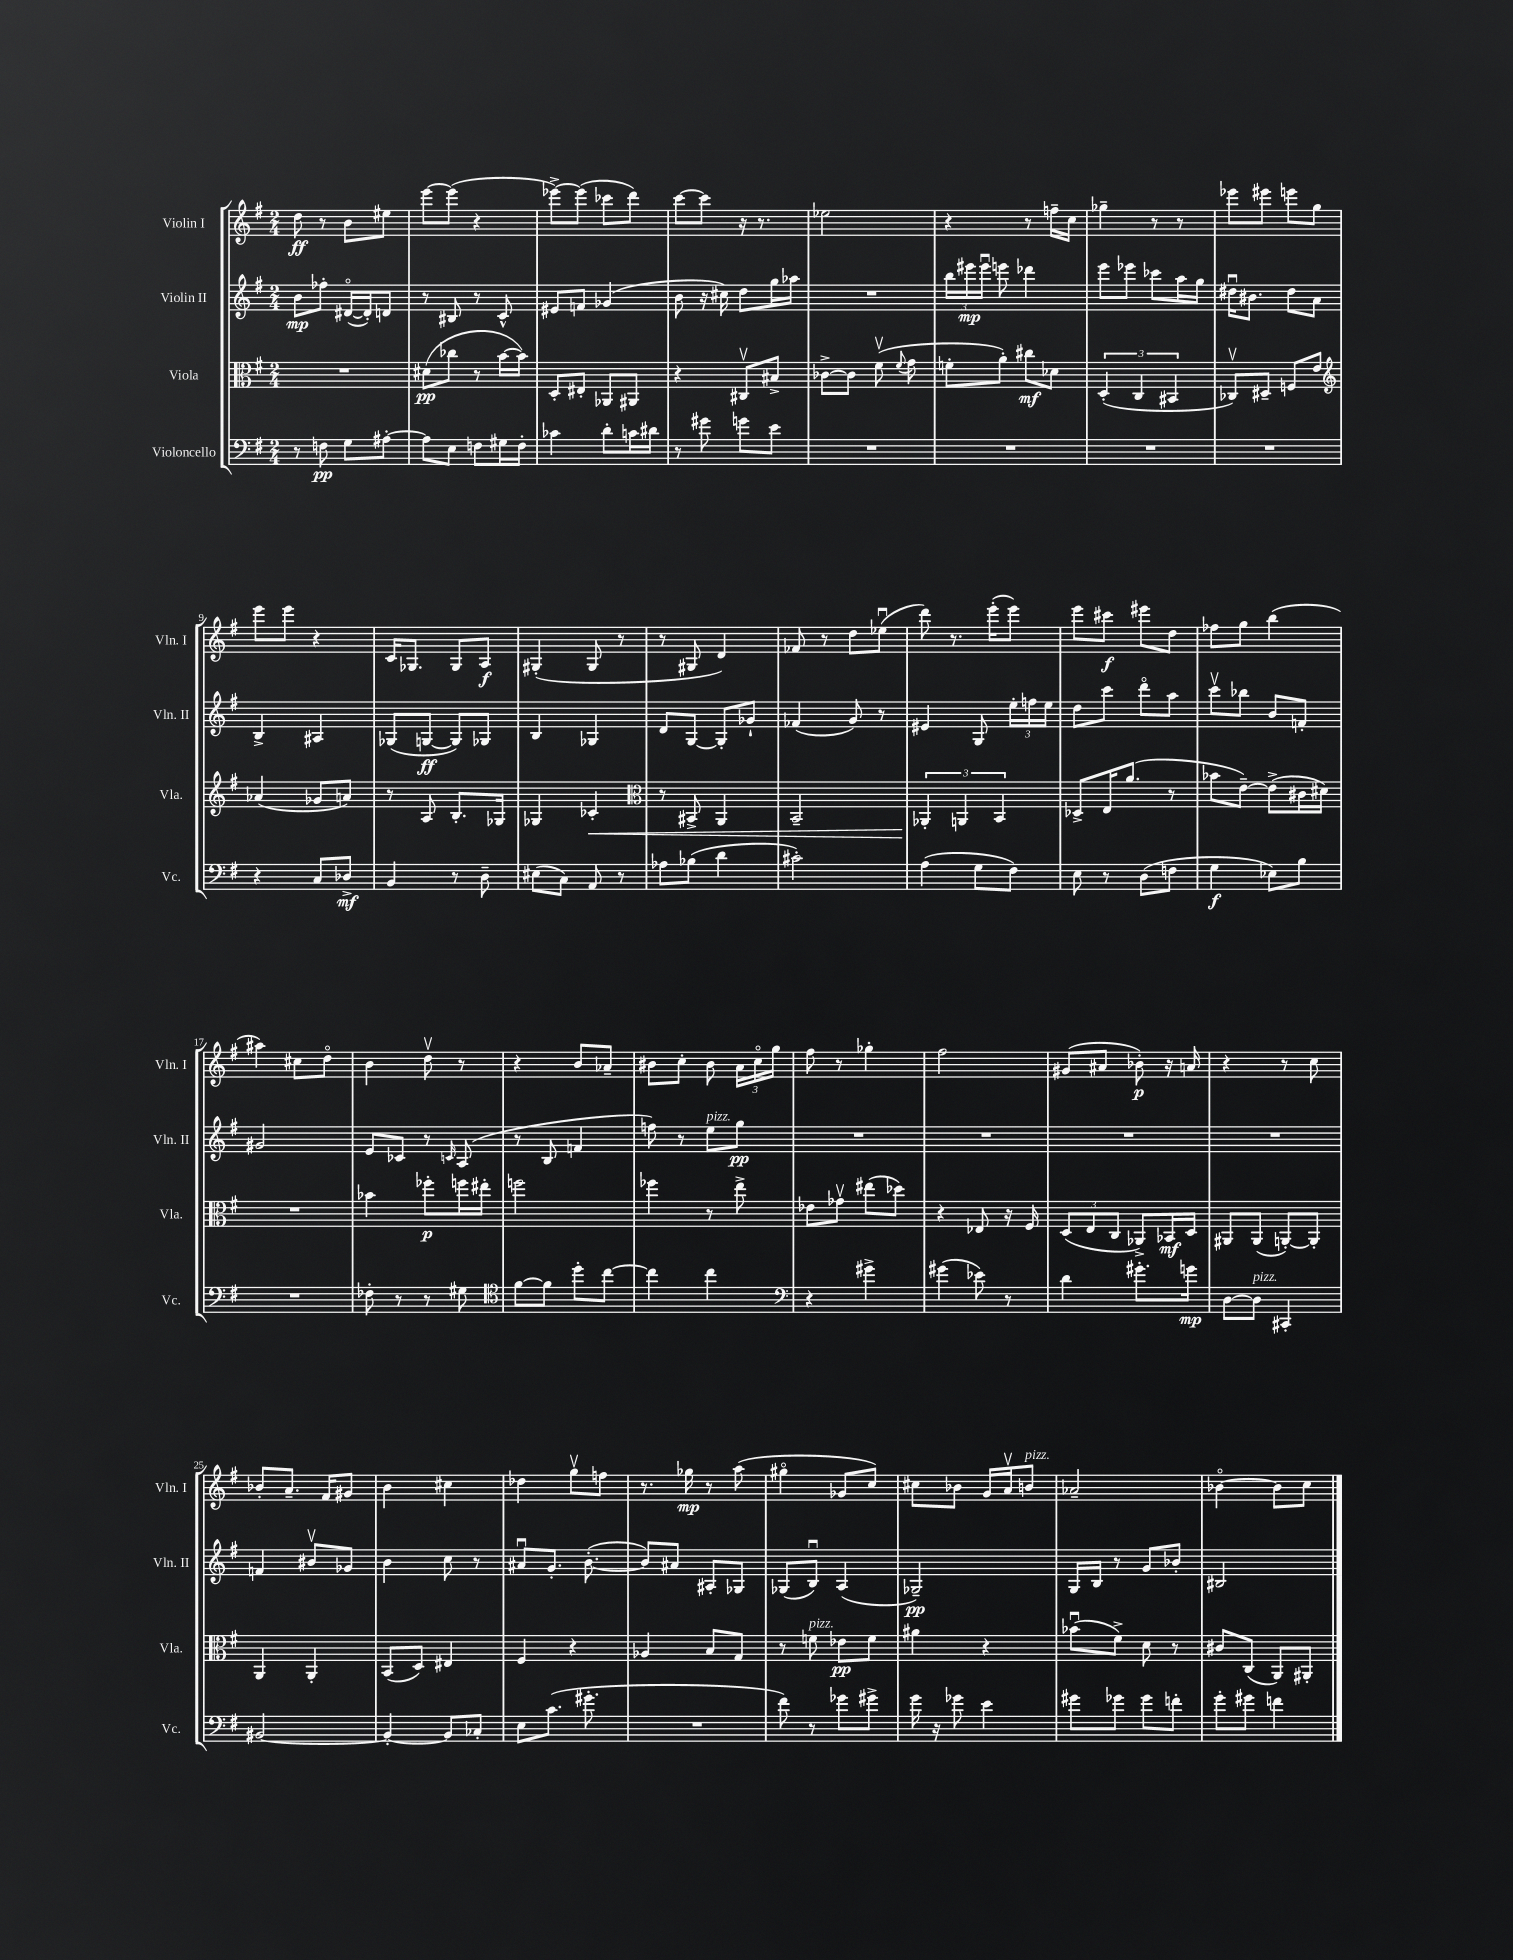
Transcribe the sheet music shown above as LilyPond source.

<<
\new StaffGroup <<
\new Staff = "s0" \with { instrumentName = "Violin I" shortInstrumentName = "Vln. I" } {
    \clef treble \key g \major \numericTimeSignature \time 2/4
    \autoBeamOff d''8\ff r8 b'8[ eis''8] |
    e'''8[~ e'''8]( r4 |
    ees'''8[~->) ees'''8]( ces'''8[ d'''8]) |
    c'''8[~ c'''8] r16 r8. |
    ees''2 |
    r4 r8 f''16[-- c''16] |
    ges''4-- r8 r8 |
    ees'''8[ eis'''8] e'''8[ g''8] |
    e'''8[ e'''8] r4 |
    c'16[ ges8.] ges8[ a8]\f |
    gis4-.( gis8 r8 |
    r8 gis8 d'4) |
    fes'8 r8 d''8[ ees''8]\downbow( |
    d'''8) r8. e'''16[-.( e'''8]) |
    e'''8[ cis'''8]\f eis'''8[ d''8] |
    fes''8[ g''8] b''4( |
    ais''4) cis''8[ d''8]\flageolet |
    b'4 d''8\upbow r8 |
    r4 b'8[ aes'8]-- |
    bis'8[ c''8]-. bis'8 \tuplet 3/2 { a'16[ c''16\flageolet g''16] } |
    fis''8 r8 ges''4-. |
    fis''2 |
    gis'8[( ais'8] bes'8-.\p) r16 a'16 |
    r4 r8 c''8 |
    bes'8[-. a'8.]-- fis'16[ gis'8] |
    b'4 cis''4 |
    des''4 g''8[\upbow f''8] |
    r8. ges''16\mp r8 a''8( |
    gis''4\flageolet ges'8[ c''8]) |
    cis''8[ bes'8] g'16[ a'16\upbow b'8]^\markup { \italic "pizz." } |
    aes'2-- |
    bes'4~\flageolet bes'8[ c''8] \bar "|." |
}
\new Staff = "s1" \with { instrumentName = "Violin II" shortInstrumentName = "Vln. II" } {
    \clef treble \key g \major \numericTimeSignature \time 2/4
    \autoBeamOff b'8[\mp fes''8]-. dis'16[~\flageolet( dis'16-.) d'8] |
    r8 bis8 r8 c'8-^ |
    eis'8[ f'8] ges'4( |
    b'8 r16 cis''16) d''8[ g''16 aes''16] |
    R2 |
    \tuplet 3/2 { b''16[ eis'''16\mp eis'''16]\downbow } e'''8 des'''4 |
    e'''8[ ees'''8] ces'''8[ a''16 g''16] |
    dis''16[\downbow bis'8.] dis''8[ a'8] |
    b4-> ais4 |
    ges8[( g8]~\ff g8[) ges8] |
    b4 ges4 |
    d'8[ g8]~ g8[-. ges'8]-! |
    fes'4( g'8) r8 |
    eis'4 g8 \tuplet 3/2 { e''16[-. f''16 e''16] } |
    d''8[ c'''8] d'''8[\flageolet a''8] |
    c'''8[\upbow bes''8] b'8[ f'8]-. |
    gis'2 |
    e'8[ ces'8] r8 \grace { c'16 } a8( |
    r8 b8 f'4 |
    f''8) r8 e''8[^\markup { \italic "pizz." } g''8]\pp |
    R2 |
    R2 |
    R2 |
    R2 |
    f'4 bis'8[\upbow ges'8] |
    b'4 c''8 r8 |
    ais'8[\downbow g'8.]-. b'8.~-.( |
    b'8[) ais'8] ais8[-. ges8] |
    ges8[( b8]\downbow) a4( |
    ges2--\pp) |
    g16[ b16] r8 g'8[ bes'8]-. |
    bis2 \bar "|." |
}
\new Staff = "s2" \with { instrumentName = "Viola" shortInstrumentName = "Vla." } {
    \clef alto \key g \major \numericTimeSignature \time 2/4
    \autoBeamOff R2 |
    dis'8[\pp( ces''8] r8 b'16[~ b'16]) |
    d8[-. eis8]-. aes,8[ ais,8] |
    r4 cis8[\upbow bis8]-> |
    ces'8[~-> ces'8] fis'8\upbow( \appoggiatura { fis'8 } g'8 |
    f'8[-. a'8]-.) cis''8[\mf des'8] |
    \tuplet 3/2 { d4-.( c4 bis,4 } |
    ces8[\upbow) dis8]-- f8[ e'8] |
    \clef treble aes'4( ges'8[ a'8]) |
    r8 a8 b8.[-. ges16] |
    ges4 ces'4-.\< |
    \clef alto r8 bis,8-> a,4 |
    b,2-- |
    \tuplet 3/2 { aes,4-.\! a,4 b,4 } |
    des8[-> e16 a'8.]( r8 |
    bes'8[ e'8]~--) e'8[->( cis'16 dis'16]) |
    R2 |
    bes'4 fes''8[-.\p f''16 eis''16]-. |
    f''2 |
    fes''4 r8 e''8-> |
    ees'8[ ges'8]\upbow eis''8[( des''8]) |
    r4 ees8 r16 fis16 |
    \tuplet 3/2 { d8[( e8 c8] } aes,8[->) bes,16\mf d16] |
    ais,8[ ais,8]( a,8[~-.) a,8]-. |
    a,4 a,4-. |
    b,8[( d8]) eis4 |
    fis4 r4 |
    aes4 b8[ g8] |
    r8 f'8^\markup { \italic "pizz." } ees'8[\pp f'8] |
    ais'4 r4 |
    bes'8[\downbow( fis'8]->) d'8 r8 |
    cis'8[ c8]( a,8[) ais,8]-. \bar "|." |
}
\new Staff = "s3" \with { instrumentName = "Violoncello" shortInstrumentName = "Vc." } {
    \clef bass \key g \major \numericTimeSignature \time 2/4
    \autoBeamOff r8 f8\pp g8[ ais8]~-. |
    ais8[ e8] f8[ gis16 f16]-. |
    ces'4 d'8[-. c'16 dis'16] |
    r8 gis'8 g'8[ e'8] |
    R2 |
    R2 |
    R2 |
    R2 |
    r4 c8[ des8]->\mf |
    b,4 r8 d8-- |
    eis8[( c8]) a,8 r8 |
    aes8[ bes8]( d'4 |
    cis'2-.) |
    a4( g8[ fis8]) |
    e8 r8 d8[( f8] |
    g4\f ees8[) b8] |
    R2 |
    fes8-. r8 r8 gis8 |
    \clef tenor fis'8[~ fis'8] d''8[-. c''8]~ |
    c''4 c''4 |
    \clef bass r4 gis'4-> |
    gis'4( ees'8) r8 |
    d'4 gis'8.[-. g'16]\mp |
    d8[~ d8]^\markup { \italic "pizz." } cis,4-. |
    bis,2~ |
    bis,4~-. bis,8[ ces8]-. |
    e8[ c'8.]( gis'8.-. |
    R2 |
    fis'8) r8 ges'8[ gis'8]-> |
    g'16 r16 ges'8 e'4 |
    gis'8[ ges'8] ges'8[ f'8]-. |
    g'8[-. gis'8] f'4 \bar "|." |
}
>>
>>
